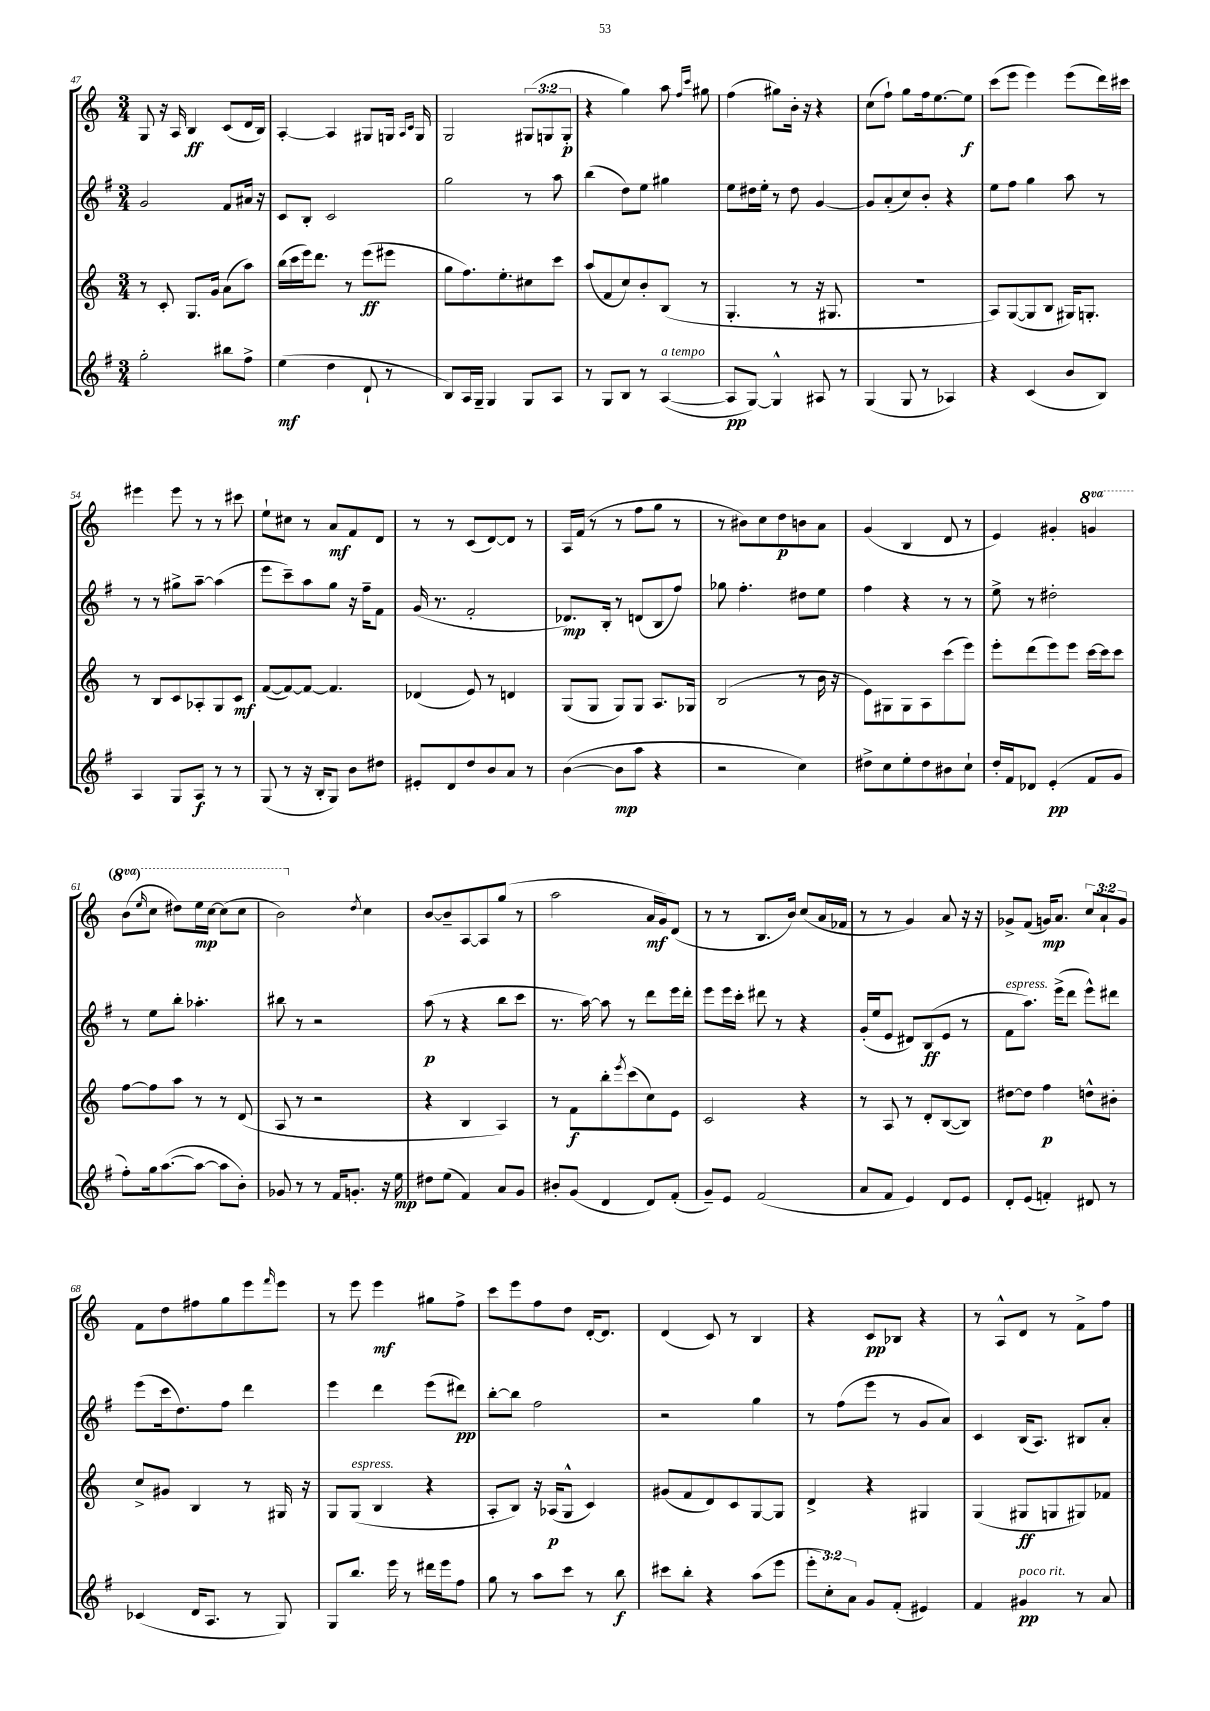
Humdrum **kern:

**kern	**dynam	**kern	**dynam	**kern	**dynam	**kern	**dynam
*part4	*part4	*part3	*part3	*part2	*part2	*part1	*part1
*staff4	*staff4	*staff3	*staff3	*staff2	*staff2	*staff1	*staff1
*clefG2	*	*clefG2	*	*clefG2	*	*clefG2	*
*k[f#]	*	*k[]	*	*k[f#]	*	*k[]	*
*M3/4	*	*M3/4	*	*M3/4	*	*M3/4	*
=47	=47	=47	=47	=47	=47	=47	=47
2gg'\	.	8r	.	2g/	.	8G/	.
.	.	8c'/	.	.	.	16r	.
.	.	.	.	.	.	16A/	.
.	.	8.G/L	.	.	.	4B/	ff
.	.	16g/Jk	.	.	.	.	.
8bb#X\L	.	(8a\L	.	8f#/L	.	(8c/L	.
8ff#^\J	.	8aa\J)	.	16a#X/Jk	.	16d/L	.
.	.	.	.	16r	.	16B/JJ)	.
=48	=48	=48	=48	=48	=48	=48	=48
(4ee\	mf	(16bb\LL	.	8c/L	.	[4A'/	.
.	.	16ccc\	.	.	.	.	.
.	.	16eee\J)	.	8B'/J	.	.	.
.	.	8.ddd\J	.	.	.	.	.
4dd\	.	.	.	2c/	.	4A/]	.
.	.	8r	.	.	.	.	.
8d`/	.	(8eee\L	ff	.	.	8G#X/L	.
8r	.	8eee#X\J	.	.	.	16Gn/Jk	.
.	.	.	.	.	.	16qqA/LL	.
.	.	.	.	.	.	16qqc/JJ	.
.	.	.	.	.	.	16G/	.
=49	=49	=49	=49	=49	=49	=49	=49
8B/L)	.	8gg\L	.	2gg\	.	2G/	.
16A/L	.	8.ff\)	.	.	.	.	.
16G~/JJ	.	.	.	.	.	.	.
4G/	.	.	.	.	.	.	.
.	.	8.ee'\	.	.	.	.	.
8G/L	.	8cc#X\	.	8r	.	(12G#X/L	.
.	.	.	.	.	.	12Gn/	.
8A/J	.	8ccc\J	.	8aa\	.	.	.
.	.	.	.	.	.	12G'/J	p
=50	=50	=50	=50	=50	=50	=50	=50
8r	.	(8aa/L	.	(4bb\	.	4r	.
8G/L	.	8f/	.	.	.	.	.
8B/J	.	8cc/)	.	8dd\L)	.	4gg\)	.
8r	.	8b'/	.	8ee\J	.	.	.
!LO:TX:a:i:t=a tempo	!	!	!	!	!	!	!
([4A/	.	(8B/J	.	4gg#X\	.	8aa\	.
.	.	.	.	.	.	16qqff/LL	.
.	.	.	.	.	.	16qqccc/JJ	.
.	.	8r	.	.	.	8gg#X\	.
=51	=51	=51	=51	=51	=51	=51	=51
8A/L]	pp	4.G'/	.	8ee\L	.	(4ff\	.
[8G/J)	.	.	.	16dd#X\L	.	.	.
.	.	.	.	16ee'\JJ	.	.	.
4G^^/]	.	.	.	8r	.	8gg#X\L)	.
.	.	8r	.	8dd#\	.	16b'\Jk	.
.	.	.	.	.	.	16r	.
8A#X/	.	16r	.	[4g/	.	4r	.
.	.	8.G#X/	.	.	.	.	.
8r	.	.	.	.	.	.	.
=52	=52	=52	=52	=52	=52	=52	=52
(4G/	.	2.r	.	8g/L]	.	(8cc\L	.
.	.	.	.	(8a'/	.	8ff`\J)	.
8G/	.	.	.	8cc/)	.	8gg\L	.
8r	.	.	.	8b'/J	.	16ff\k	.
.	.	.	.	.	.	[8.ee\	.
4A-X/)	.	.	.	4r	.	.	.
.	.	.	.	.	.	8ee\J]	f
=53	=53	=53	=53	=53	=53	=53	=53
4r	.	8A/L)	.	8ee\L	.	(8ccc\L	.
.	.	([8G/	.	8ff#\J	.	8eee\J	.
(4c/	.	8G/]	.	4gg\	.	4eee\)	.
.	.	8B/J	.	.	.	.	.
8b/L	.	16G#X/KL)	.	8aa\	.	(8eee\L	.
.	.	8.Gn'/J	.	.	.	.	.
8B/J)	.	.	.	8r	.	16ddd\L)	.
.	.	.	.	.	.	16ccc#X\JJ	.
!!LO:LB:g=z
=54	=54	=54	=54	=54	=54	=54	=54
4A/	.	8r	.	8r	.	4eee#X\	.
.	.	8B/L	.	8r	.	.	.
8G/L	.	8c/	.	8gg#X^\L	.	8eee#\	.
8A/J	f	8A-X'/	.	[8aa~\J	.	8r	.
8r	.	8G/	.	(4aa\]	.	8r	.
8r	.	8c/J	mf	.	.	8ccc#X\	.
=55	=55	=55	=55	=55	=55	=55	=55
(8G/	.	([8f/L	.	8eee\L	.	8ee`\L	.
8r	.	8f/_)	.	8ccc~\)	.	8cc#X\J	.
16r	.	8f/J_	.	8aa\	.	8r	.
16B'/KL	.	.	.	.	.	.	.
8G/J)	.	4.f/]	.	8gg\J	.	8a/L	mf
8b\L	.	.	.	16r	.	8f/	.
.	.	.	.	16ff#~\KL	.	.	.
8dd#X\J	.	.	.	8f#\J	.	8d/J	.
=56	=56	=56	=56	=56	=56	=56	=56
8e#X'/L	.	(4d-X/	.	(16g/	.	8r	.
.	.	.	.	8.r	.	.	.
8d/	.	.	.	.	.	8r	.
8dd/	.	8e/)	.	2f#'/	.	(8c/L	.
8b/	.	8r	.	.	.	[8d/)	.
8a/J	.	4dn/	.	.	.	8d/J]	.
8r	.	.	.	.	.	8r	.
=57	=57	=57	=57	=57	=57	=57	=57
([4b\	.	(8G/L	.	8.d-X/L)	mp	16A/LL	.
.	.	.	.	.	.	(16f/JJ	.
.	.	8G/J	.	.	.	8r	.
.	.	.	.	16B'/Jk	.	.	.
8b\L]	mp	8G/L)	.	8r	.	8r	.
8aa\J	.	8G/J	.	(8dn/L	.	8ff\L	.
4r	.	8.A/L	.	8B/	.	8gg\J	.
.	.	.	.	8ff#/J)	.	8r	.
.	.	16G-X/Jk	.	.	.	.	.
=58	=58	=58	=58	=58	=58	=58	=58
2r	.	(2B/	.	8gg-X\	.	8r	.
.	.	.	.	4.ff#'\	.	8b#X\L)	.
.	.	.	.	.	.	8cc\	.
.	.	.	.	.	.	8dd\	p
4cc\)	.	8r	.	8dd#X\L	.	8bn\	.
.	.	16b\	.	8ee\J	.	8a\J	.
.	.	16r	.	.	.	.	.
=59	=59	=59	=59	=59	=59	=59	=59
8dd#X^\L	.	8e\L)	.	4ff#\	.	(4g/	.
8cc\	.	8G#X\	.	.	.	.	.
8ee'\	.	8G#\	.	4r	.	4B/	.
8dd#\	.	8A\	.	.	.	.	.
8b#X\	.	(8ccc\	.	8r	.	8d/	.
8cc`\J	.	8eee\J)	.	8r	.	8r	.
=60	=60	=60	=60	=60	=60	=60	=60
16dd'/LL	.	8eee'\L	.	8ee^\	.	4e/)	.
16f#/J	.	.	.	.	.	.	.
8d-X/J	.	(8ddd\	.	8r	.	.	.
(4e'/	pp	8eee\)	.	2dd#X'\	.	4g#X'/	.
.	.	8eee\J	.	.	.	.	.
*	*	*	*	*	*	*8va	*
8f#/L	.	[16ccc\LL	.	.	.	4ggn/	.
.	.	16ccc\J]	.	.	.	.	.
8g/J	.	8ccc\J	.	.	.	.	.
!!LO:LB:g=z
=61	=61	=61	=61	=61	=61	=61	=61
8ff#'\L)	.	[8ff\L	.	8r	.	(8bb\L	.
.	.	.	.	.	.	16qqeee/	.
16gg\k	.	8ff\]	.	8ee\L	.	8ccc\J	.
([8.aa\	.	.	.	.	.	.	.
.	.	8aa\J	.	8bb'\J	.	8ddd#X\L)	.
8aa\J_	.	8r	.	4.aa-X'\	.	16eee\L	mp
.	.	.	.	.	.	[16ccc\JJ	.
8aa\L]	.	8r	.	.	.	(8ccc\L]	.
8b'\J)	.	(8d/	.	.	.	8ccc\J	.
=62	=62	=62	=62	=62	=62	=62	=62
8g-X/	.	8A/	.	8bb#X\	.	2bb\)	.
8r	.	8r	.	8r	.	.	.
8r	.	2r	.	2r	.	.	.
16f#/KL	.	.	.	.	.	.	.
8.gn'/J	.	.	.	.	.	.	.
*	*	*	*	*	*	*X8va	*
.	.	.	.	.	.	8qdd/	.
.	.	.	.	.	.	4cc\	.
16r	.	.	.	.	.	.	.
16ee\	mp	.	.	.	.	.	.
=63	=63	=63	=63	=63	=63	=63	=63
8dd#X\L	.	4r	.	(8aa\	p	[8b/L	.
(8ee\J	.	.	.	8r	.	8b~/]	.
4f#/)	.	4B/	.	4r	.	[8A/	.
.	.	.	.	.	.	8A/]	.
8a/L	.	4A/)	.	8bb\L	.	(8gg/J	.
8g/J	.	.	.	8ccc\J	.	8r	.
=64	=64	=64	=64	=64	=64	=64	=64
8b#X'/L	.	8r	.	8.r	.	2aa\	.
(8g/J	.	8f\L	f	.	.	.	.
.	.	.	.	[16aa\)	.	.	.
4d/	.	8bb'\	.	8aa\]	.	.	.
.	.	8qeee/	.	.	.	.	.
.	.	(8ccc\	.	8r	.	.	.
8d/L)	.	8cc\)	.	8ddd\L	.	16a/LL	mf
.	.	.	.	.	.	16g/J)	.
(8f#'/J	.	8e\J	.	16eee\L	.	(8d/J	.
.	.	.	.	16ddd'\JJ	.	.	.
=65	=65	=65	=65	=65	=65	=65	=65
8g~/L)	.	2c/	.	8eee\L	.	8r	.
8e/J	.	.	.	16eee\L	.	8r	.
.	.	.	.	16ccc'\JJ	.	.	.
(2f#/	.	.	.	8ddd#X\	.	8.B/L	.
.	.	.	.	8r	.	.	.
.	.	.	.	.	.	16b/Jk)	.
.	.	4r	.	4r	.	(8cc/L	.
.	.	.	.	.	.	16a/L	.
.	.	.	.	.	.	16f-X/JJ	.
=66	=66	=66	=66	=66	=66	=66	=66
8a/L	.	8r	.	(16g'/LL	.	8r	.
.	.	.	.	16ee/J	.	.	.
8f#/J	.	8A/	.	8e/J	.	8r	.
4e/)	.	8r	.	8d#X/L)	.	4g/)	.
.	.	8d'/L	.	(8B/	ff	.	.
8d/L	.	([8B/	.	8e/J	.	8a/	.
8e/J	.	8B/J])	.	8r	.	16r	.
.	.	.	.	.	.	16r	.
=67	=67	=67	=67	=67	=67	=67	=67
!	!	!	!	!LO:TX:a:i:t=espress.	!	!	!
8d'/L	.	[8dd#X\L	.	8f#\L	.	8g-X^/L	.
(8e/J	.	8dd#\J]	.	8.aa\J)	.	(8f/J	.
4fn'/)	.	4ff\	p	.	.	16gn/KL)	mp
.	.	.	.	(16eee^\KL	.	8.a/J	.
.	.	.	.	8ddd\J	.	.	.
8d#X/	.	8ddn^^\L	.	8eee^^\L)	.	12cc/L	.
.	.	.	.	.	.	12a`/	.
8r	.	8b#X'\J	.	8ddd#X\J	.	.	.
.	.	.	.	.	.	12g/J	.
!!LO:LB:g=z
=68	=68	=68	=68	=68	=68	=68	=68
(4c-X/	.	8cc^/L	.	(8eee\L	.	8f\L	.
.	.	8g#X/J	.	16ccc\k	.	8dd\	.
.	.	.	.	8.dd\)	.	.	.
16d/KL	.	4B/	.	.	.	8ff#X\	.
8.A/J	.	.	.	.	.	.	.
.	.	.	.	8ff#\J	.	8gg\	.
8r	.	8r	.	4ddd\	.	8eee\	.
.	.	.	.	.	.	16qqfff/	.
8G/)	.	16G#X/	.	.	.	8eee\J	.
.	.	16r	.	.	.	.	.
=69	=69	=69	=69	=69	=69	=69	=69
8G/L	.	8G/L	.	4eee\	.	8r	.
!	!	!LO:TX:a:i:t=espress.	!	!	!	!	!
8.bb/J	.	(8G/J	.	.	.	8eee\	.
.	.	4B/	.	4ddd\	.	4eee\	mf
16eee\	.	.	.	.	.	.	.
8r	.	.	.	.	.	.	.
16ddd#X\LL	.	4r	.	(8eee\L	.	8gg#X\L	.
16eee\J	.	.	.	.	.	.	.
8ff#\J	.	.	.	8ddd#X\J)	pp	8ff^\J	.
=70	=70	=70	=70	=70	=70	=70	=70
8gg\	.	8A'/L	.	[8bb'\L	.	8ccc\L	.
8r	.	8B/J)	.	8bb\J]	.	8eee\	.
8aa\L	.	16r	.	2ff#\	.	8ff\	.
.	.	(16A-X/KL	p	.	.	.	.
8ccc\J	.	8G^^/J	.	.	.	8dd\J	.
8r	.	4c/)	.	.	.	[16d'/KL	.
.	.	.	.	.	.	8.d/J]	.
8bb\	f	.	.	.	.	.	.
=71	=71	=71	=71	=71	=71	=71	=71
8ccc#X\L	.	(8g#X/L	.	2r	.	(4d/	.
8bb'\J	.	8f/	.	.	.	.	.
4r	.	8d/)	.	.	.	8c/)	.
.	.	8c/	.	.	.	8r	.
(8aa\L	.	[8G/	.	4gg\	.	4B/	.
8eee\J	.	8G/J]	.	.	.	.	.
=72	=72	=72	=72	=72	=72	=72	=72
12eee'\L	.	4d^/	.	8r	.	4r	.
12cc'\)	.	.	.	.	.	.	.
.	.	.	.	(8ff#\L	.	.	.
12a\J	.	.	.	.	.	.	.
8g/L	.	4r	.	8eee\J	.	8c/L	pp
(8f#'/J	.	.	.	8r	.	8B-X/J	.
4e#X/)	.	4G#X/	.	8g/L	.	4r	.
.	.	.	.	8a/J)	.	.	.
=73	=73	=73	=73	=73	=73	=73	=73
4f#/	.	(4G/	.	4c/	.	8r	.
.	.	.	.	.	.	8A^^/L	.
!LO:TX:a:i:t=poco rit.	!	!	!	!	!	!	!
4g#X/	pp	8G#X/L	ff	(16B/KL	.	8d/J	.
.	.	.	.	8.A/J)	.	.	.
.	.	8Gn/	.	.	.	8r	.
8r	.	8G#X/)	.	8B#X/L	.	8f^\L	.
8a/	.	8f-X/J	.	8a'/J	.	8ff\J	.
==	==	==	==	==	==	==	==
*-	*-	*-	*-	*-	*-	*-	*-
